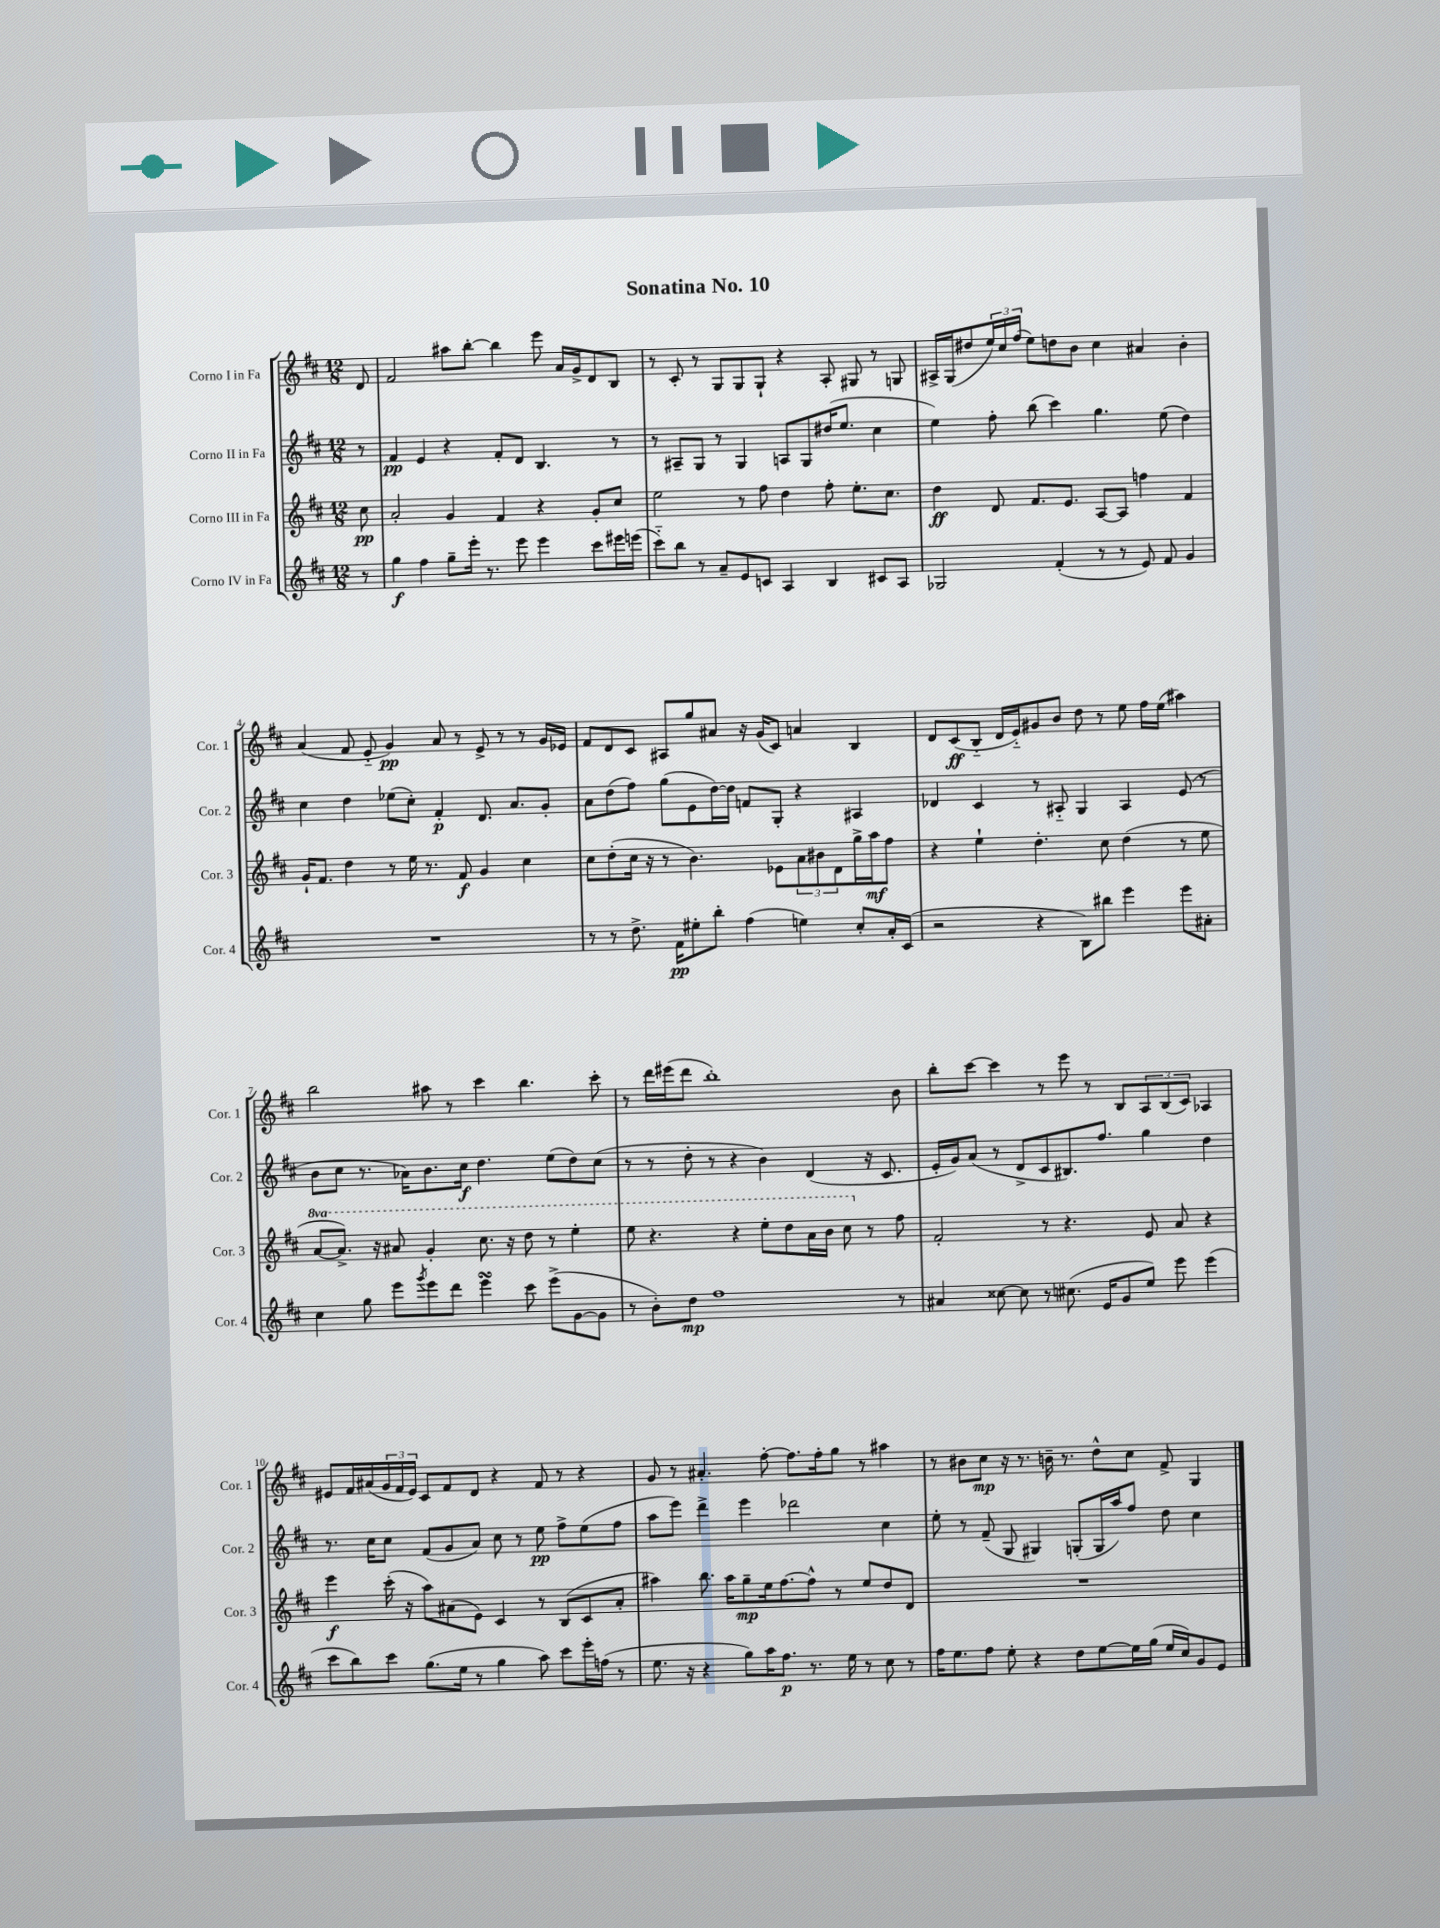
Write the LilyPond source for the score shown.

\header { title = "Sonatina No. 10" }
<<
\new StaffGroup <<
\new Staff = "s0" \with { instrumentName = "Corno I in Fa" shortInstrumentName = "Cor. 1" } {
    \clef treble \key d \major \numericTimeSignature \time 12/8 \partial 8
    d'8 |
    fis'2 ais''8 b''8~-. b''4 e'''8 a'16 g'16-> d'8 b8 |
    r8 cis'8-. r8 g8 g8 g8-! r4 a8-. gis8 r8 g8 |
    ais16-> g16( dis''8 \tuplet 3/2 { e''16) cis''16 fis''16( } e''8) d''8 b'8 cis''4 ais'4 b'4-. |
    a'4( fis'8 e'8-_ g'4\pp) a'8 r8 e'8-> r8 r8 g'16 ees'16 |
    fis'8 d'8 cis'8 ais8 g''8 ais'8 r16 g'16( cis'8) a'4 b4 |
    d'8 cis'8\ff( b8-_ d'16 e'16-_) gis'8 b'8 d''8 r8 e''8 fis''16 e''16( ais''4) |
    b''2 ais''8 r8 cis'''4 b''4. cis'''8-. |
    r8 d'''16 eis'''16( d'''8 b''1-.) b'8 |
    b''8-. cis'''8~ cis'''4 r8 e'''8 r8 b8 \tuplet 3/2 { a8 b8( cis'8) } aes4 |
    eis'8 fis'16 ais'16( \tuplet 3/2 { g'16 fis'16 eis'16) } cis'8 fis'8 d'8 r4 fis'8 r8 r4 |
    g'8 r8 ais'4.-. fis''8~-. fis''8. fis''16-. g''8 r8 ais''4 |
    r8 bis'8 cis''8\mp r16 r8. b'16-- r8. d''8-^ cis''8 fis'8-> g4 \bar "|." |
}
\new Staff = "s1" \with { instrumentName = "Corno II in Fa" shortInstrumentName = "Cor. 2" } {
    \clef treble \key d \major \numericTimeSignature \time 12/8 \partial 8
    r8 |
    fis'4\pp e'4 r4 fis'8-. d'8 b4. r8 |
    r8 ais8-- g8 r8 g4 a8 g8 dis''16( e''8. cis''4 |
    e''4) fis''8-. b''8( cis'''4) g''4. e''8( d''4) |
    cis''4 d''4 ees''8( cis''8-.) fis'4-.\p d'8. a'8. g'8-. |
    a'8 d''8( fis''8) g''8( e'8 d''16~) d''16 f'8 g8-. r4 ais4 |
    des'4 cis'4 r8 ais8-_ g4 ais4 e'8( r8 |
    b'8 cis''8 r8. aes'16) b'8. cis''16\f d''4. e''8( d''8) cis''8( |
    r8 r8 d''8-. r8 r4 b'4) d'4( r16 cis'8. |
    e'16-. g'16) a'8( r8 d'8-> cis'8 bis8.) fis''8. g''4 d''4 |
    r8. cis''16 cis''8 fis'8( g'8 a'8) cis''8 r8 e''8\pp fis''8-> e''8( fis''8 |
    a''8 e'''8) d'''4-> e'''4 des'''2 cis''4 |
    e''8-. r8 fis'8--( g8 gis4) g8-.( g16 a''16) fis''8 d''8 cis''4 \bar "|." |
}
\new Staff = "s2" \with { instrumentName = "Corno III in Fa" shortInstrumentName = "Cor. 3" } {
    \clef treble \key d \major \numericTimeSignature \time 12/8 \set Staff.ottavationMarkups = #ottavation-simple-ordinals \partial 8
    cis''8\pp |
    a'2-. g'4 fis'4 r4 g'8-. cis''8 |
    e''2 r8 fis''8 d''4 fis''8-. e''8.-. cis''8. |
    d''4\ff d'8 fis'8. e'8. a8~ a8 f''4 fis'4 |
    g'16-! fis'8. d''4 r8 e''16 r8. fis'8\f g'4 cis''4 |
    cis''8 d''8-.( cis''16 r16 r8 b'4.) ees'8 \tuplet 3/2 { a'8 bis'8 d'8 } g''16-> a''16\mf fis''8 |
    r4 e''4-! d''4.-. cis''8 d''4( r8 e''8 |
    \ottava #1 a''8~ a''8.->) r16 ais''8 g''4-. cis'''8. r16 d'''8 r8 e'''4-. |
    e'''8 r4. r4 e'''8-. d'''8 a''16 b''16 cis'''8 \ottava #0 r8 fis''8 |
    fis'2-. r8 r4. e'8 a'8 r4 |
    e'''4\f cis'''16-.( r16 a''8) ais'8( e'8) cis'4 r8 b8( cis'8 ais'8-. |
    ais''4) b''8. ais''16 g''8--\mp e''16 fis''8.~ fis''8-^ r8 e''8 d''8 d'8 |
    R1. \bar "|." |
}
\new Staff = "s3" \with { instrumentName = "Corno IV in Fa" shortInstrumentName = "Cor. 4" } {
    \clef treble \key d \major \numericTimeSignature \time 12/8 \partial 8
    r8 |
    g''4\f fis''4 g''8-- e'''16-. r8. e'''8 e'''4 cis'''8 eis'''16 e'''16( |
    cis'''8-_) b''8 r8 a'8-- e'8 c'8 a4 b4 cis'8 a8 |
    ges2 fis'4-.( r8 r8 e'8) fis'8 g'4 |
    R1. |
    r8 r8 d''8.-> fis'16\pp eis''8-. b''8-. fis''4( e''4) cis''8-. a'16-. cis'16( |
    r2 r4 b8) bis''8 e'''4 e'''8 ais'8-. |
    cis''4 g''8 e'''8 \acciaccatura { g'''8 } e'''8 d'''8 e'''4\turn cis'''8 e'''8->( g'8~ g'8 |
    r8 b'8-.) d''8\mp fis''1 r8 |
    ais'4 cisis''8~ cisis''8 r8 cis''8.( e'16 g'8 e''8) e'''8 e'''4( |
    cis'''8 b''8) cis'''8 g''8.( e''16 r8 g''4 a''8) cis'''8 e'''16-. f''16( r8 |
    e''8. r16 r4 g''8) a''16 fis''8.\p r8. e''16 r8 cis''8 r8 |
    fis''16 e''8. fis''8 e''8-. r4 d''8 e''8~ e''16 g''16( e''16 cis''16) g'8 e'8 \bar "|." |
}
>>
>>
